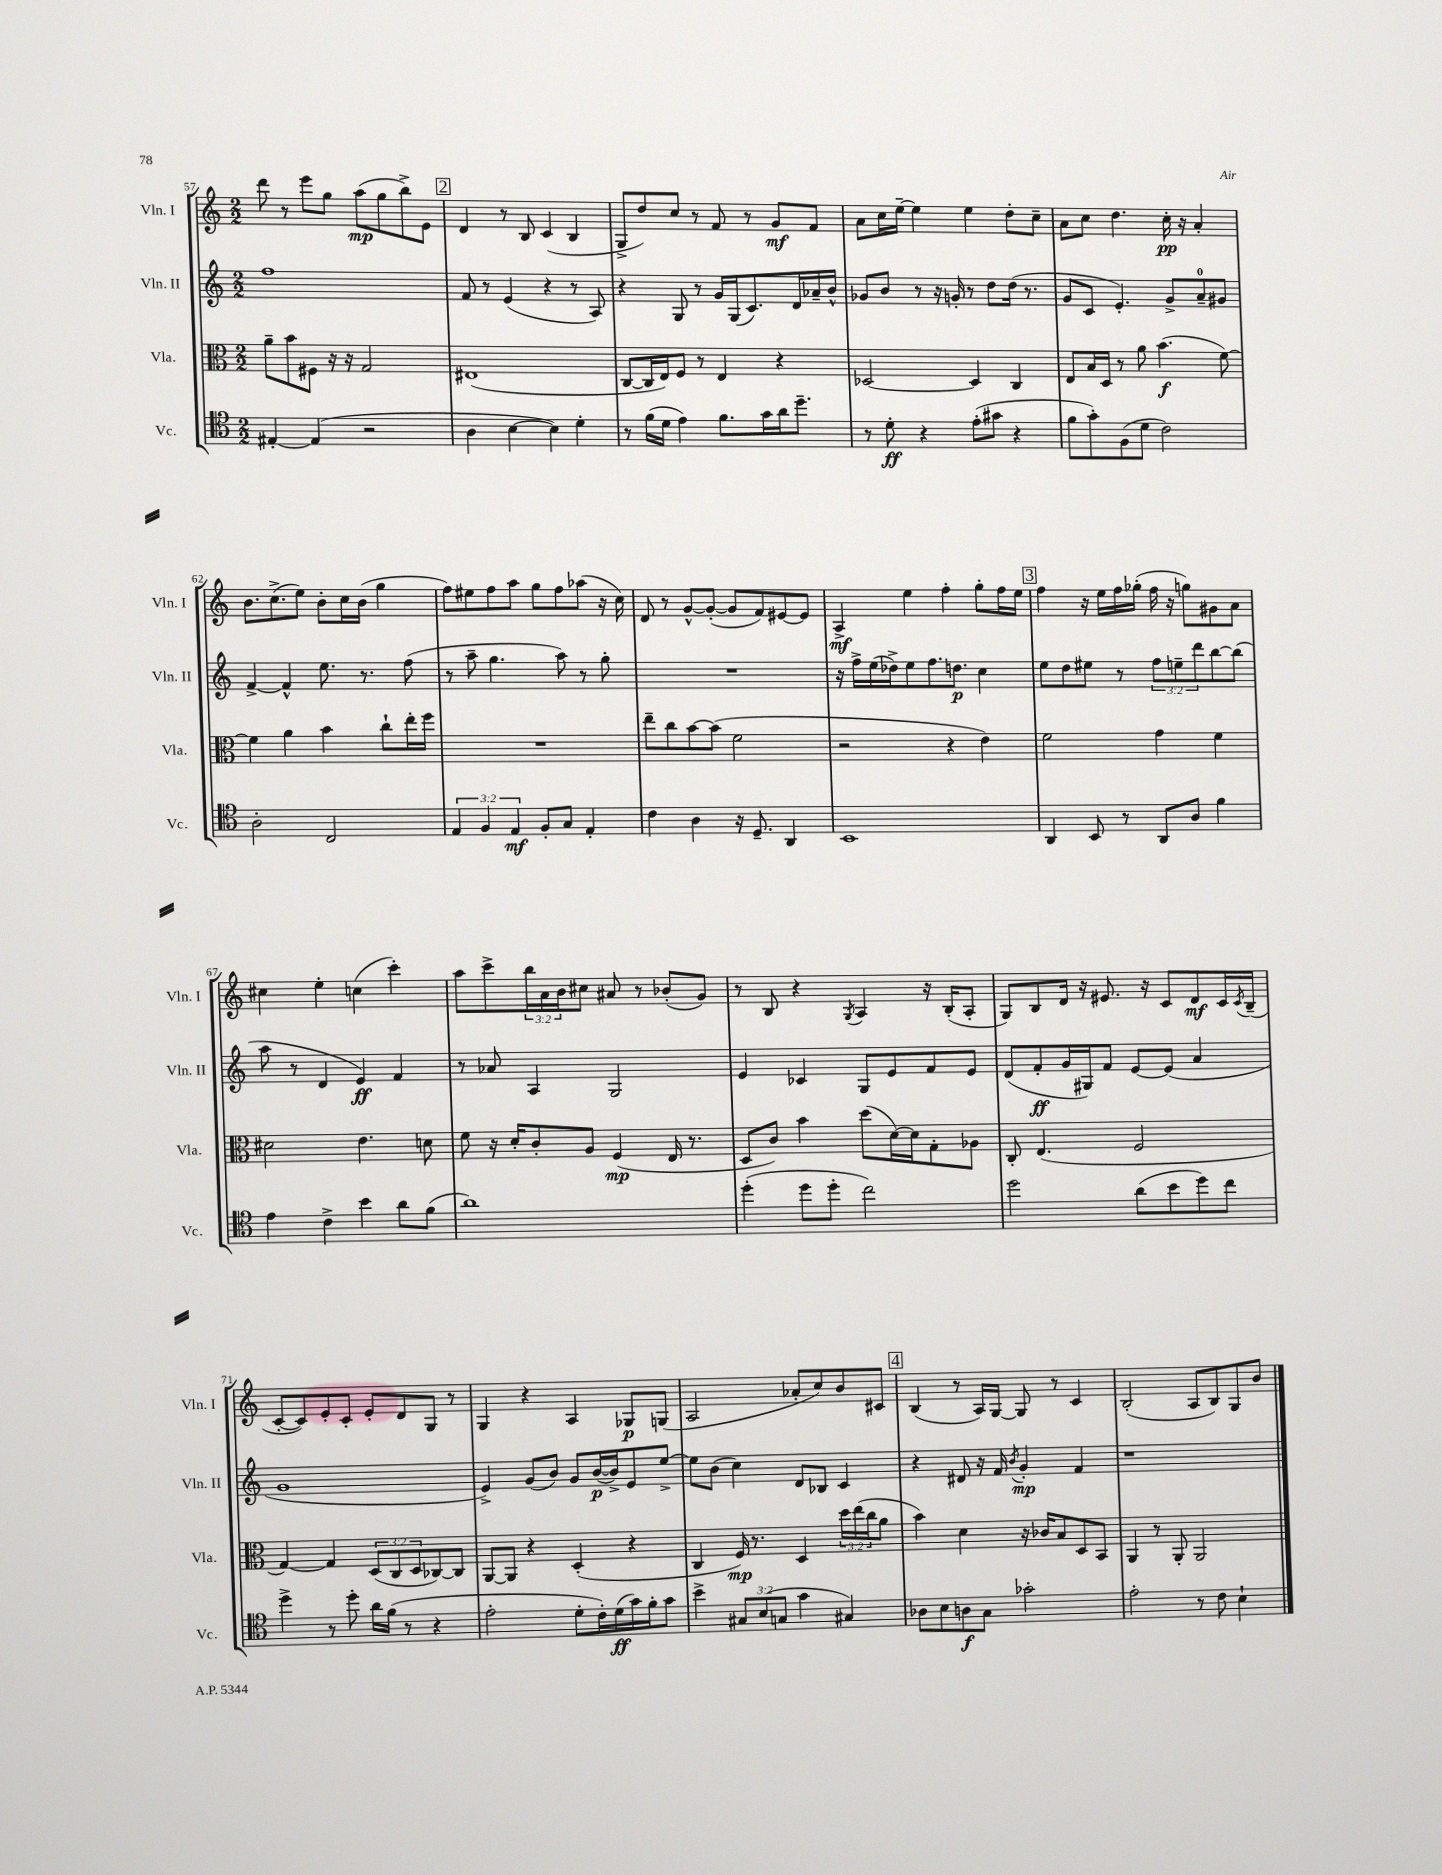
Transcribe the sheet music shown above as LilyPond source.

<<
\new StaffGroup <<
\new Staff = "s0" \with { instrumentName = "Vln. I" shortInstrumentName = "Vln. I" } {
    \clef treble \key c \major \numericTimeSignature \time 2/2 \override Staff.TupletNumber.text = #tuplet-number::calc-fraction-text
    d'''8 r8 e'''8 g''8 a''8\mp( g''8 b''8->) e'8 |
    \mark \markup { \box "2" } d'4 r8 b8 c'4( b4 |
    g8-> d''8) c''8 r8 f'8 r8 g'8\mf f'8 |
    a'8 c''16 e''16~-- e''4 e''4 d''8-. c''8-- |
    a'8 c''8 d''4. c''16-.\pp r16 a'4-. |
    b'8. c''8.->( e''8) b'8-. c''16 b'16( g''4 |
    f''8) eis''8 f''8 a''8 g''8 f''8 aes''8( r16 c''16) |
    d'8 r8 g'8~-^ g'8~-.( g'8 f'8) eis'8~ eis'8 |
    a4->\mf e''4 f''4-. g''8-. f''16 e''16 |
    \mark \markup { \box "3" } f''4 r16 e''16 f''16 ges''16-.( f''16 r16 g''8) gis'8 a'8 |
    cis''4 e''4-. c''4( c'''4-.) |
    a''8 c'''8-> \tuplet 3/2 { b''16 a'16 b'16 } cis''8 ais'8 r8 bes'8-.( g'8) |
    r8 b8 r4 \acciaccatura { g8 } a4 r16 b16-.( a8-. |
    g8) b8 d'16 r16 eis'8. r16 c'8 d'8\mf c'16 \acciaccatura { c'8 } b16--( |
    c'8~-. c'8) e'8-. c'8-. e'8-. d'8 g8 r8 |
    g4 r4 a4 ges8\p g8( |
    a2 aes'8-. c''8) b'8 cis'8 |
    \mark \markup { \box "4" } b4( r8 a16) g16~ g8 r8 c'4 |
    b2-.( a8 b8) g8 b'8 \bar "|." |
}
\new Staff = "s1" \with { instrumentName = "Vln. II" shortInstrumentName = "Vln. II" } {
    \clef treble \key c \major \numericTimeSignature \time 2/2 \override Staff.TupletNumber.text = #tuplet-number::calc-fraction-text
    f''1 |
    \mark \markup { \box "2" } f'8 r8 e'4( r4 r8 a8) |
    r4 g8 r8 g'16 g16( c'8.) d'16 aes'16-- b'16-^ |
    ges'8 b'8 r8 r16 g'16-. r8 d''8 d''16( r8. |
    g'8 c'8 e'4.-.) g'8-> a'8-0-- gis'8 |
    f'4~-> f'4-^ e''8. r8. f''8( |
    r8 a''8-- g''4. a''8) r8 g''8-. |
    R1 |
    r16 f''16-> e''16( des''16->) e''8 f''8. d''8.\p c''4 |
    \mark \markup { \box "3" } e''8 d''8 eis''8 r8 \tuplet 3/2 { f''8 e''8-- d'''8 } b''8~ b''8( |
    a''8 r8 d'4 e'4\ff) f'4 |
    r8 aes'8 a4 g2 |
    e'4 ces'4 g8 e'8 f'8 e'8 |
    d'8( f'8-.\ff g'16 gis16) f'8 e'8~ e'8( a'4 |
    g'1 |
    e'4->) g'8( b'8) g'8 b'16~\p( b'16->) e'8 e''8~-> |
    e''8 b'8( c''4) d'8 bes8 c'4 |
    \mark \markup { \box "4" } r4 dis'8 r16 f'16 \acciaccatura { b'8 } g'4-.\mp f'4 |
    r1 \bar "|." |
}
\new Staff = "s2" \with { instrumentName = "Vla." shortInstrumentName = "Vla." } {
    \clef alto \key c \major \numericTimeSignature \time 2/2 \override Staff.TupletNumber.text = #tuplet-number::calc-fraction-text
    a'8-- b'8 fis8 r16 r16 g2 |
    \mark \markup { \box "2" } eis1( |
    c8~ c16 e16) f8 r8 e4 r4 |
    des2~ des4 c4 |
    e8 b16 d16 r8 a'8 b'4.\f( f'8~) |
    f'4 a'4 b'4 c''8-! e''16-. f''16 |
    R1 |
    e''8-- c''8 b'8~ b'8( f'2 |
    r2 r4 e'4) |
    \mark \markup { \box "3" } f'2 g'4 f'4 |
    dis'2 e'4. d'8 |
    f'8 r16 d'16-. c'8-. a8 f4\mp( e16 r8. |
    d8 c'8) b'4 d''8( d'16~) d'16 g8-. aes8 |
    c8-. e4.( f2 |
    g4~) g4 \tuplet 3/2 { d8( c8 d8 } ces8~) ces8 |
    a,8~ a,8 r4 d4-.( r4 |
    c4 f16\mp) r8. d4 \tuplet 3/2 { d''16 e''16( c''16 } a'8 |
    \mark \markup { \box "4" } b'4) d'4 r16 ces'16 b8 d8 b,8 |
    a,4 r8 a,8-. a,2 \bar "|." |
}
\new Staff = "s3" \with { instrumentName = "Vc." shortInstrumentName = "Vc." } {
    \clef tenor \key c \major \numericTimeSignature \time 2/2 \override Staff.TupletNumber.text = #tuplet-number::calc-fraction-text
    eis4~-. eis4( r2 |
    \mark \markup { \box "2" } a4 b4~ b4) d'4-. |
    r8 f'16( d'16 e'4) f'8. g'16 a'16 d''8.-- |
    r8 d'8-.\ff r4 e'8-.( gis'8 r4 |
    f'8 g'8-.) f8( d'8 c'2) |
    a2-. c2 |
    \tuplet 3/2 { e4 f4 e4\mf } f8-. g8 e4-. |
    c'4 a4 r16 d8.-- a,4 |
    b,1 |
    \mark \markup { \box "3" } a,4 b,8 r8 a,8 a8 f'4 |
    e'4 c'4-> b'4 a'8 f'8( |
    a'1) |
    d''4-.( d''8 d''8-. c''2) |
    d''2 a'8( b'8 d''8) c''8 |
    d''4-> r8 d''8-. a'16 f'16( r8 r4 |
    e'2-. d'8-. c'16-.) d'16\ff( g'16) f'16-. g'8 |
    b'4-> \tuplet 3/2 { gis8 b8( g8 } g'4 gis4) |
    \mark \markup { \box "4" } aes8 b8 a8\f g8 ges'2-. |
    e'2-. r8 c'8 b4-! \bar "|." |
}
>>
>>
\layout { \context { \Score currentBarNumber = #57 } }
